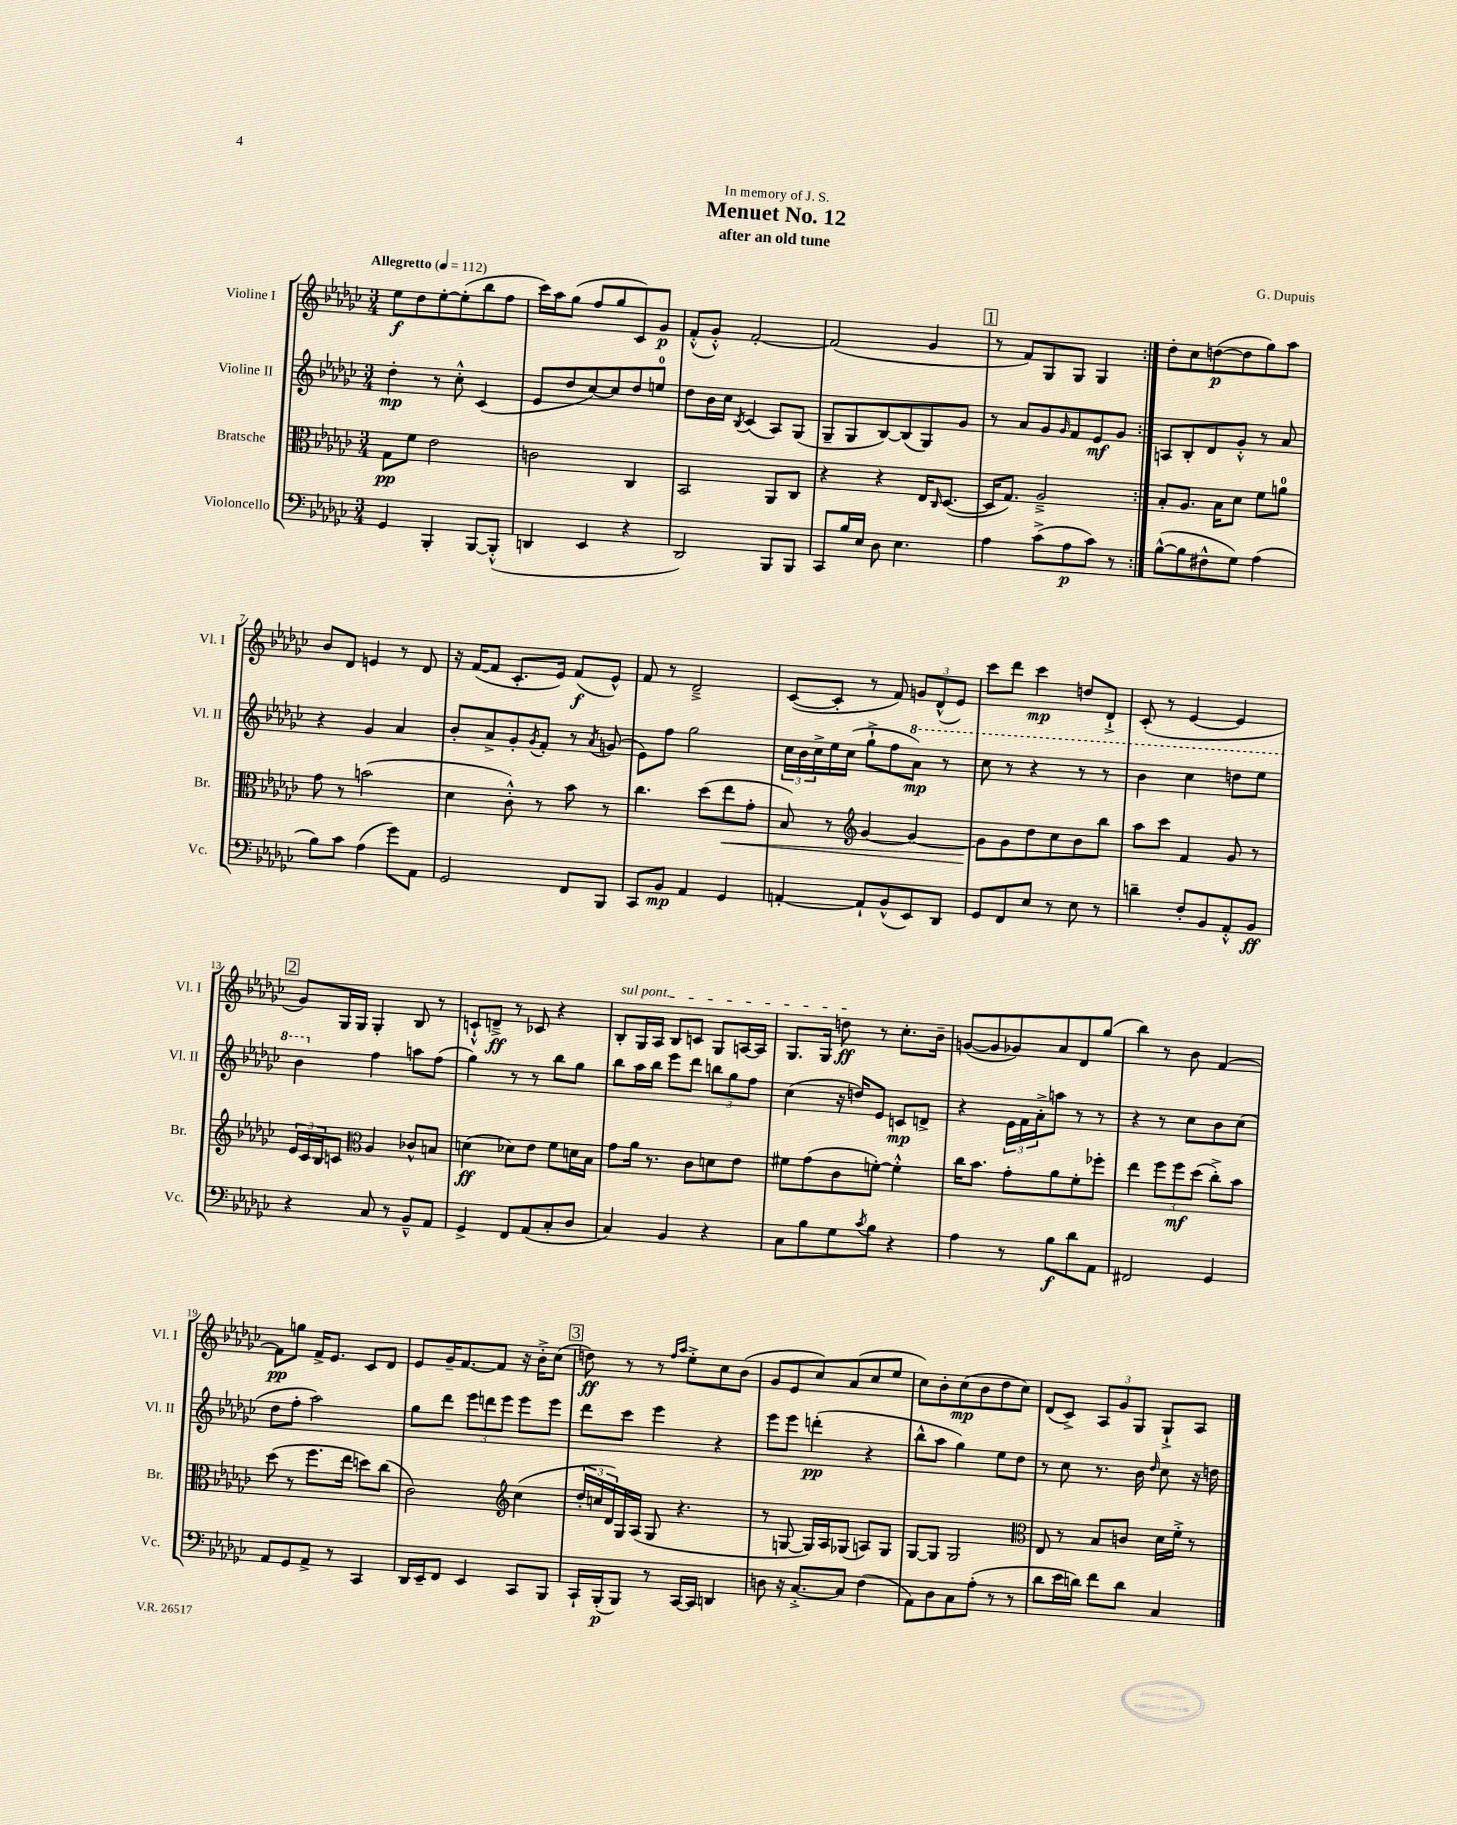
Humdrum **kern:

**kern	**dynam	**kern	**dynam	**kern	**dynam	**kern	**dynam
*part4	*part4	*part3	*part3	*part2	*part2	*part1	*part1
*staff4	*staff4	*staff3	*staff3	*staff2	*staff2	*staff1	*staff1
*I"Violoncello	*	*I"Bratsche	*	*I"Violine II	*	*I"Violine I	*
*I'Vc.	*	*I'Br.	*	*I'Vl. II	*	*I'Vl. I	*
*clefF4	*	*clefC3	*	*clefG2	*	*clefG2	*
*k[b-e-a-d-g-c-]	*	*k[b-e-a-d-g-c-]	*	*k[b-e-a-d-g-c-]	*	*k[b-e-a-d-g-c-]	*
*M3/4	*	*M3/4	*	*M3/4	*	*M3/4	*
*MM112	*	*MM112	*	*MM112	*	*MM112	*
=1	=1	=1	=1	=1	=1	=1	=1
!	!	!	!	!	!	!LO:TX:a:B:t=Allegretto	!
4GG-/	.	8G-\L	pp	4dd-'\	mp	8ee-\L	f
.	.	8f\J	.	.	.	8dd-\	.
4BBB-'/	.	2e-\	.	8r	.	[8ee-'\	.
.	.	.	.	8cc-'^^\	.	(8ee-'\]	.
[8BBB-/L	.	.	.	(4c-/	.	8bb-\	.
(8BBB-'^^/J]	.	.	.	.	.	8ff\J	.
=2	=2	=2	=2	=2	=2	=2	=2
4DDn/	.	2cn\	.	8e-/L	.	16ccc-\LL)	.
.	.	.	.	.	.	16aa-\J	.
.	.	.	.	8dd-/	.	(8gg-\J	.
4EE-/	.	.	.	[8cc-/)	.	8ff/L	.
.	.	.	.	8cc-/]	.	8gg-/	.
4r	.	4C-/	.	8dd-/	.	8c-/)	.
.	.	.	.	8een/J	.	8g-/J	p
=3	=3	=3	=3	=3	=3	=3	=3
2DD-/)	.	2BB-/	.	8dd-\L	.	(8f'^^/L	.
.	.	.	.	16b-\L	.	8g-'^^/J)	.
.	.	.	.	16cc-\JJ	.	.	.
.	.	.	.	8qB-/	.	.	.
.	.	.	.	(4c-/	.	[2f'/	.
8BBB-/L	.	8AA-/L	.	8A-/L)	.	.	.
8BBB-/J	.	8C-/J	.	(8G-/J	.	.	.
=4	=4	=4	=4	=4	=4	=4	=4
8CC-/L	.	4r	.	8G-~/L	.	(2f/]	.
16B-/L	.	.	.	8G-/	.	.	.
16E-/JJ	.	.	.	.	.	.	.
8D-\	.	4r	.	[8B-/)	.	.	.
4.E-\	.	.	.	(8B-/]	.	.	.
.	.	16E-/KL	.	8G-/)	.	4g-/	.
.	.	16qqC-/	.	.	.	.	.
.	.	([8.D-/J	.	.	.	.	.
.	.	.	.	8g-/J	.	.	.
!!LO:REH:place=s1:t=1
=5	=5	=5	=5	=5	=5	=5	=5
4A-\	.	16D-/KL]	.	8r	.	8r	.
.	.	8.G-/J)	.	.	.	.	.
.	.	.	.	8a-/L	.	8f/L)	.
(8c-^\L	.	2A-~^/	.	8g-/	.	8G-/	.
.	.	.	.	16qqg-/	.	.	.
8A-\	p	.	.	8f/	.	8G-/J	.
8c-\J)	.	.	.	8e-/	mf	4G-/	.
8r	.	.	.	8g-/J	.	.	.
=6:|!	=6:|!	=6:|!	=6:|!	=6:|!	=6:|!	=6:|!	=6:|!
([8B-^^\L	.	8B-'/L	.	8An/L	.	8dd-'\L	.
8B-\]	.	8.A-/J	.	8B-'/	.	8cc-\	.
8F#X^^\	.	.	.	8d-/	.	([8ddn\	p
.	.	16B-\KL	.	.	.	.	.
8G-\J)	.	8d-\J	.	8g-'^^/J	.	8dd\]	.
(4A-\	.	8f\L	.	8r	.	8gg-\)	.
.	.	8an\J	.	8a-/	.	8aa-\J	.
!!LO:LB:g=z
=7	=7	=7	=7	=7	=7	=7	=7
8B-\L)	.	8g-\	.	4r	.	8b-/L	.
8c-\J	.	8r	.	.	.	8d-/J	.
(4A-\	.	(2bn\	.	4g-/	.	4en/	.
8g-\L)	.	.	.	4a-/	.	8r	.
8AA-\J	.	.	.	.	.	8d-/	.
=8	=8	=8	=8	=8	=8	=8	=8
2GG-/	.	4d-\	.	8b-'/L	.	16r	.
.	.	.	.	.	.	([16f/KL	.
.	.	.	.	8a-^/	.	8f/J]	.
.	.	8c-'^^\)	.	8g-'/	.	8.c-'/L	.
.	.	.	.	8qg-/	.	.	.
.	.	8r	.	8f'/J	.	.	.
.	.	.	.	.	.	16e-/Jk)	.
8FF/L	.	8b-\	.	8r	.	(8f/L	f
.	.	.	.	8qa-/	.	.	.
8BBB-/J	.	8r	.	(8gn/	.	8e-^^/J)	.
=9	=9	=9	=9	=9	=9	=9	=9
8CC-/L	.	4.cc-\	.	8e-\L)	.	8f/	.
8BB-/J	mp	.	.	8ff\J	.	8r	.
4AA-/	.	.	.	2gg-\	.	2d-~^/	.
.	.	(8dd-\L	.	.	.	.	.
!	!	!	!LO:HP:b	!	!	!	!
4GG-/	.	8ee-\	<	.	.	.	.
.	.	8g-'\J	.	.	.	.	.
=10	=10	=10	=10	=10	=10	=10	=10
[4AAn'/	.	8B-/)	.	24cc-\LL	.	([8c-/L	.
.	.	.	.	24b-\	.	.	.
.	.	.	.	24cc-^\	.	.	.
.	.	8r	.	16ee-\	.	8c-'/J]	.
.	.	.	.	(16cc-\JJ	.	.	.
*	*	*clefG2	*	*	*	*	*
8AA`/L]	.	[4g-/	.	8gg-`^\L	.	8r	.
(8BB-^^/	.	.	.	8ff\	.	8f/)	.
*	*	*	*	*8va	*	*	*
8EE-/)	.	4g-/_	.	8aa-\J)	mp	12gn/L	.
.	.	.	.	.	.	(12d-^^/	.
8DD-/J	.	.	.	8r	.	.	.
.	.	.	.	.	.	12e-/J)	.
=11	=11	=11	=11	=11	=11	=11	=11
8GG-/L	.	8g-\L]	.	8ccc-\	.	8ccc-\L	.
8FF/	.	8g-\	[	8r	.	8ddd-\J	.
8E-/J	.	8dd-\	.	4r	.	4ccc-\	mp
8r	.	8cc-\	.	.	.	.	.
8E-\	.	8b-\	.	8r	.	8ddn/L	.
8r	.	8bb-\J	.	8r	.	8d-`^/J	.
=12	=12	=12	=12	=12	=12	=12	=12
4dn~\	.	8aa-\L	.	4bb-\	.	(8c-'/	.
.	.	8ccc-\J	.	.	.	8r	.
8F'/L	.	4f/	.	4ccc-\	.	[4e-/	.
8BB-/	.	.	.	.	.	.	.
8AA-'^^/	.	8g-/	.	8dddn\L	.	4e-/]	.
8BB-/J	ff	8r	.	8eee-\J	.	.	.
!!LO:LB:g=z
!!LO:REH:place=s1:t=2
=13	=13	=13	=13	=13	=13	=13	=13
4r	.	24e-/LL	.	4bb-\	.	8g-/L)	.
.	.	24c-/	.	.	.	.	.
.	.	24B-/J	.	.	.	.	.
.	.	8cn/J	.	.	.	16G-/L	.
.	.	.	.	.	.	16G-/JJ	.
*	*	*clefC3	*	*	*	*	*
*	*	*	*	*X8va	*	*	*
8C-/	.	4A-/	.	4ff\	.	4G-'/	.
8r	.	.	.	.	.	.	.
8BB-~^^/L	.	8c-X^^/L	.	8aan\L	.	8B-/	.
8AA-/J	.	8Bn/J	.	(8ff\J	.	8r	.
=14	=14	=14	=14	=14	=14	=14	=14
4GG-^/	.	(4dn\	ff	4gg-\)	.	8cn`^^/L	.
.	.	.	.	.	.	8dn~^/J	ff
8FF/L	.	8d-X\L)	.	8r	.	8r	.
(8AA-/	.	8e-\J	.	8r	.	8c-X/	.
8C-'/	.	8f\L	.	8bb-\L	.	4r	.
8D-/J	.	16dn\L	.	8gg-\J	.	.	.
.	.	16B-\JJ	.	.	.	.	.
=15	=15	=15	=15	=15	=15	=15	=15
!	!	!	!	!	!	!LO:TX:a:i:t=sul pont.	!
4C-/)	.	8g-\L	.	8bb-\L	.	8B-'/L	.
.	.	16a-\Jk	.	16aa-\L	.	16G-/L	.
.	.	8.r	.	16bb-\JJ	.	16A-/JJ	.
4BB-/	.	.	.	8eee-\L	.	8B-/L	.
.	.	8c-\L	.	8ddd-\J	.	8cn/J	.
4r	.	8dn\	.	12bbn\L	.	8G-/L	.
.	.	.	.	12gg-\	.	.	.
.	.	8e-\J	.	.	.	[16An/L	.
.	.	.	.	12ff\J	.	.	.
.	.	.	.	.	.	16A/JJ]	.
=16	=16	=16	=16	=16	=16	=16	=16
8C-\L	.	8f#X\L	.	(4cc-\	.	8.G-/L	.
8B-\	.	(8g-\	.	.	.	.	.
.	.	.	.	.	.	16G-/Jk	.
8G-\	.	8c-\	.	16r	.	8ddn\	ff
.	.	.	.	16ddn/KL)	.	.	.
8qc-/	.	.	.	.	.	.	.
8B-\J	.	[8fn'\J)	.	8e-/J	.	8r	.
4r	.	4f'^^\]	.	8cn/L	mp	8.cc-'\L	.
.	.	.	.	8dn^/J	.	.	.
.	.	.	.	.	.	16b-~\Jk	.
=17	=17	=17	=17	=17	=17	=17	=17
4A-\	.	16cc-\KL	.	4r	.	([8gn/L	.
.	.	8.b-\J	.	.	.	.	.
.	.	.	.	.	.	8g/]	.
8r	.	8g-'\L	.	24e-\LL	.	8g-X/)	.
.	.	.	.	24f\	.	.	.
.	.	.	.	24a-'^\J	.	.	.
8B-\L	f	8a-\	.	8aan\J	.	8a-/	.
8d-\	.	8f'\	.	8r	.	8d-/	.
8AA-\J	.	8ff-X'\J	.	8r	.	(8gg-/J	.
=18	=18	=18	=18	=18	=18	=18	=18
2FF#X/	.	4ee-\	.	4r	.	4bb-\)	.
.	.	12ff\L	.	8r	.	8r	.
.	.	12ff\	mf	.	.	.	.
.	.	.	.	8cc-\L	.	8b-\	.
.	.	(12dd-\J	.	.	.	.	.
4GG-/	.	8cc-'^\L)	.	8b-\	.	[4f/	.
.	.	8b-\J	.	(8cc-\J	.	.	.
!!LO:LB:g=z
=19	=19	=19	=19	=19	=19	=19	=19
8AA-/L	.	(8dd-\	.	8dd-\L	.	8f\L]	pp
8GG-/	.	8r	.	8ff'\J	.	8ggn\J	.
8AA-^/J	.	8.ff\L	.	2aa-\)	.	16f^/KL	.
.	.	.	.	.	.	8.e-/J	.
8r	.	.	.	.	.	.	.
.	.	16ee-\Jk	.	.	.	.	.
4CC-/	.	8ddn\L)	.	.	.	8c-/L	.
.	.	(8cc-\J	.	.	.	8d-/J	.
=20	=20	=20	=20	=20	=20	=20	=20
16DD-/LL	.	2c-\)	.	8gg-\L	.	8e-/L	.
16EE-~/J	.	.	.	.	.	.	.
8FF/J	.	.	.	8ddd-\J	.	16g-~/K	.
.	.	.	.	.	.	[8.f/	.
4EE-/	.	.	.	12eee-\L	.	.	.
.	.	.	.	12dddn\	.	.	.
.	.	.	.	.	.	8f/J]	.
.	.	.	.	12eee-\J	.	.	.
*	*	*clefG2	*	*	*	*	*
8CC-/L	.	(4cc-\	.	8eee-\L	.	16r	.
.	.	.	.	.	.	16b-'^\KL	.
8BBB-/J	.	.	.	8eee-\J	.	(8cc-\J	.
!!LO:REH:place=s1:t=3
=21	=21	=21	=21	=21	=21	=21	=21
16CC-`/LL	.	24dd-'/LL	.	8ddd-\L	.	8ddn\)	ff
.	.	24ccn/	.	.	.	.	.
(16BBB-'/J	p	.	.	.	.	.	.
.	.	24d-/)	.	.	.	.	.
8BBB-/J)	.	16G-/	.	8ccc-\J	.	8r	.
.	.	(16A-/JJ	.	.	.	.	.
8r	.	8G-/	.	4eee-\	.	8r	.
.	.	.	.	.	.	16qqff/LL	.
.	.	.	.	.	.	16qqaa-/JJ	.
[16CC-/LL	.	4.r	.	.	.	8ee-'^\L	.
16CC-/JJ]	.	.	.	.	.	.	.
4DDn/	.	.	.	4r	.	8cc-\	.
.	.	.	.	.	.	(8b-\J	.
=22	=22	=22	=22	=22	=22	=22	=22
8Dn\	.	8r	.	8eee-\L	.	8g-/L	.
16r	.	[8Gn/	.	8eee-\J	.	8e-/	.
[8.C-'^/L	.	.	.	.	.	.	.
.	.	16G/LL])	.	(4dddn'\	pp	8cc-/)	.
.	.	16A-/J	.	.	.	.	.
8C-/J]	.	(8G-X/J	.	.	.	(8a-/	.
(4F\	.	8An/L)	.	4r	.	8cc-/	.
.	.	8G-/J	.	.	.	8ee-/J	.
=23	=23	=23	=23	=23	=23	=23	=23
8AA-\L)	.	[8G-/L	.	8bb-^^\L	.	8cc-\L)	.
8D-\	.	8G-/J]	.	8aa-\J	.	8b-'\	.
8C-\	.	2G-/	.	4gg-\)	.	(8cc-\	mp
(8A-'\J	.	.	.	.	.	8b-\	.
8r	.	.	.	8ee-\L	.	8dd-\	.
8r	.	.	.	8dd-\J	.	8cc-\J)	.
=24	=24	=24	=24	=24	=24	=24	=24
*	*	*clefC3	*	*	*	*	*
8d-\L	.	8E-/	.	8r	.	(8d-/L	.
16e-\L	.	8r	.	8cc-\	.	8c-^/J)	.
16dn\JJ)	.	.	.	.	.	.	.
8f\L	.	8B-/L	.	8.r	.	12A-/L	.
.	.	.	.	.	.	12g-/	.
8d\J	.	8cn/J	.	.	.	.	.
.	.	.	.	.	.	12G-/J	.
.	.	.	.	16b-\	.	.	.
.	.	.	.	16qqdd-/	.	.	.
4C-/	.	16d-\LL	.	8cc-\	.	8G-`^/L	.
.	.	16f'^\JJ	.	.	.	.	.
.	.	8r	.	16r	.	8A-/J	.
.	.	.	.	16ddn\	.	.	.
==	==	==	==	==	==	==	==
*-	*-	*-	*-	*-	*-	*-	*-
